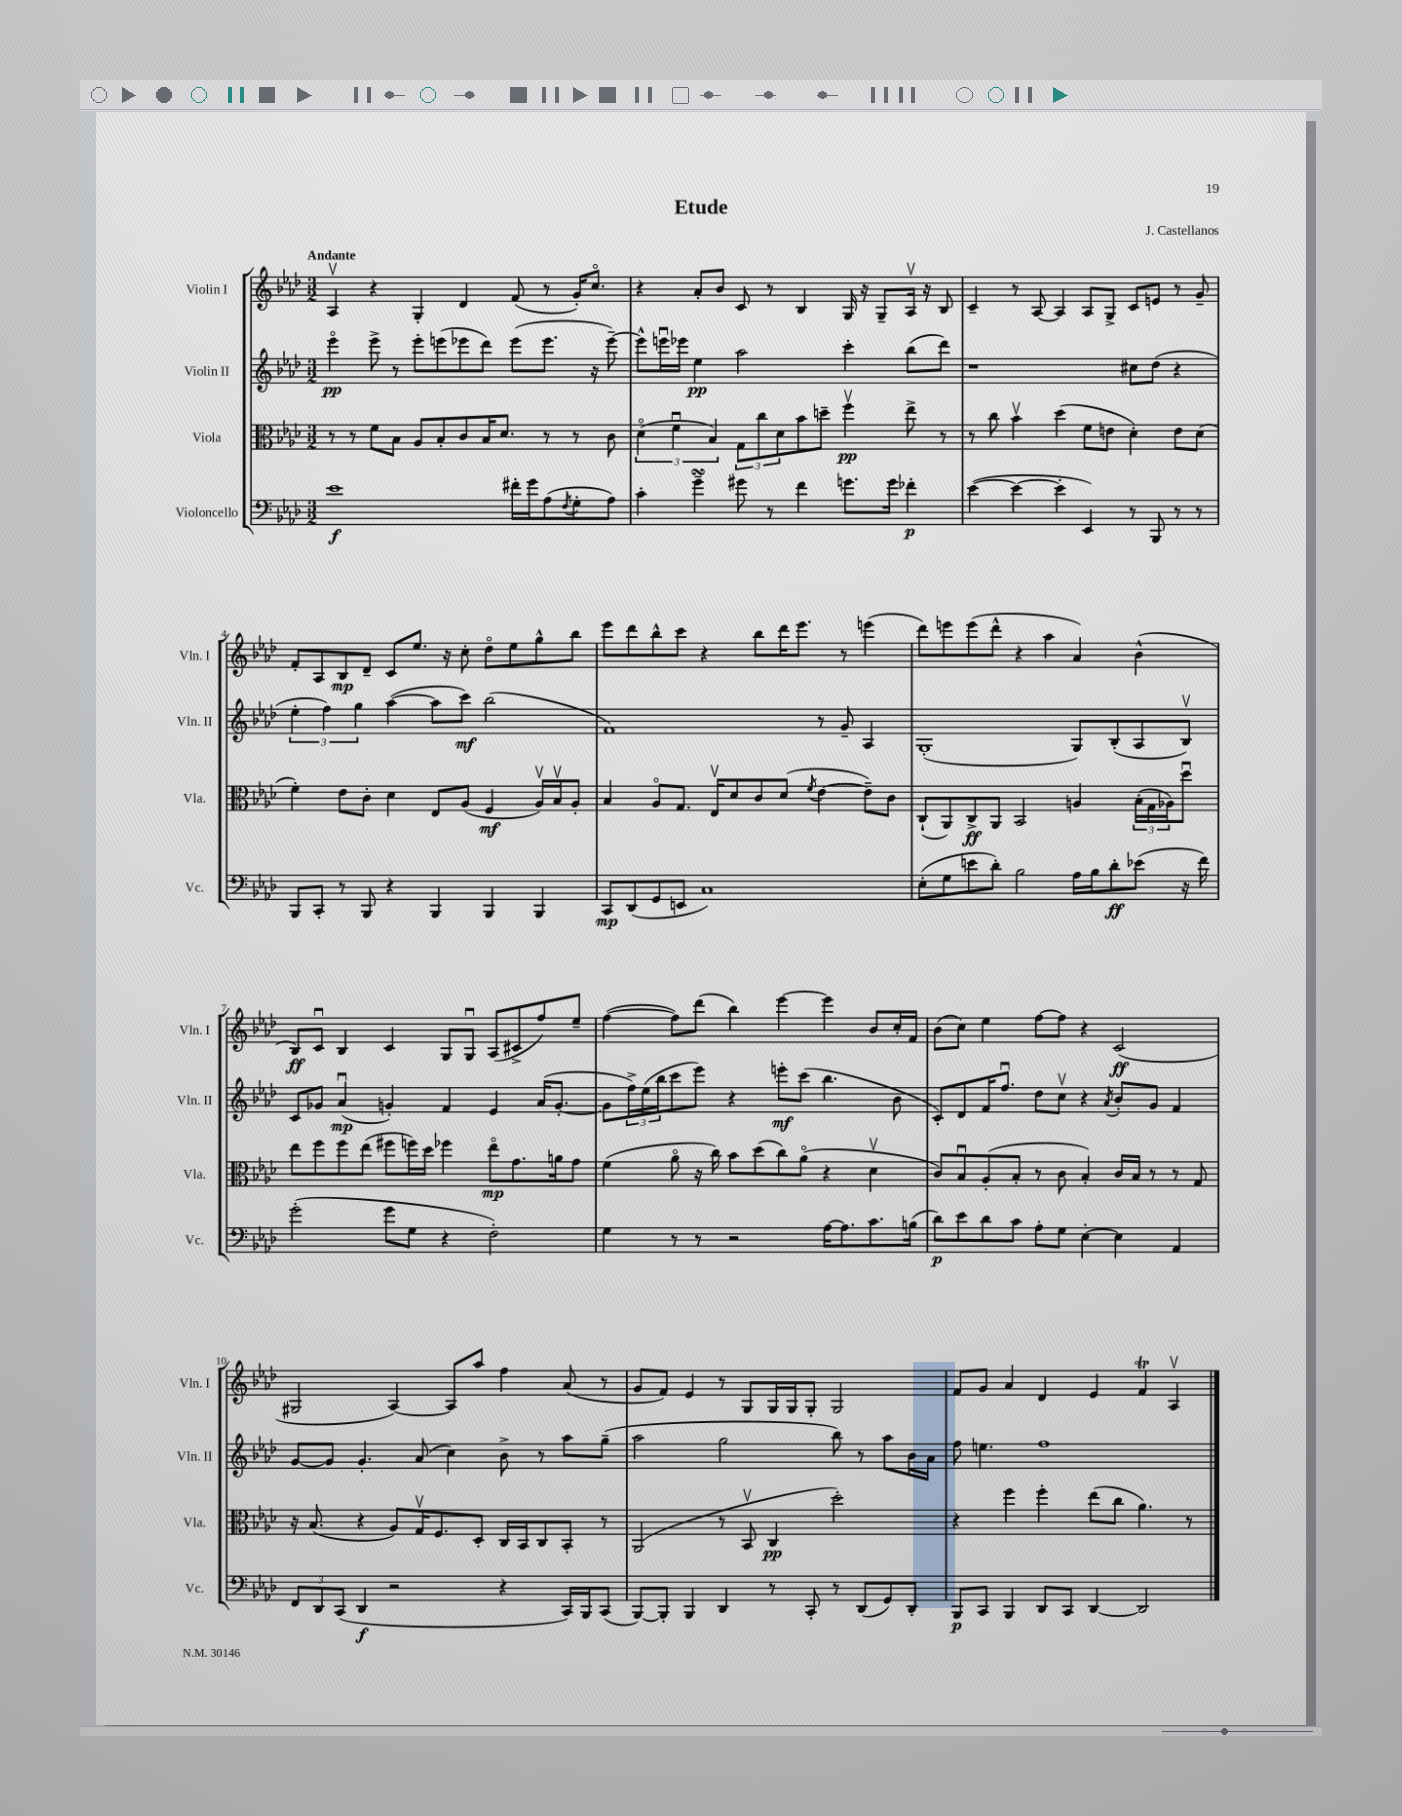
\header { title = "Etude" composer = "J. Castellanos" }
<<
\new StaffGroup <<
\new Staff = "s0" \with { instrumentName = "Violin I" shortInstrumentName = "Vln. I" } {
    \clef treble \key aes \major \numericTimeSignature \time 3/2 \tempo "Andante"
    aes4\upbow r4 g4-. des'4 f'8( r8 g'16-.) c''8.\flageolet |
    r4 aes'8-. bes'8 c'8 r8 bes4 g16 r16 g8-- aes16\upbow r16 bes8 |
    c'4-- r8 aes8~ aes4 aes8 g8-> c'8 e'8 r8 g'8-- |
    f'8-. aes8 bes8\mp des'8-- c'8 ees''8. r16 c''8-. des''8\flageolet ees''8 g''8-^ bes''8 |
    ees'''8 des'''8 bes''8-^ c'''8 r4 bes''8 des'''16 ees'''8. r8 e'''4( |
    des'''8) e'''8 e'''8( des'''8-^ r4 aes''4 aes'4) bes'4-^( |
    bes8\ff) c'8\downbow bes4 c'4 g8 g8\downbow aes8( cis'8-> f''8) ees''8-- |
    f''4~( f''8) des'''8( bes''4) ees'''4~ ees'''4 bes'8 c''16-. f'16 |
    bes'8( c''8) ees''4 f''8~ f''8 r4 c'2\ff( |
    gis2 aes4~) aes8 aes''8 f''4 aes'8( r8 |
    g'8 f'8) ees'4 r8 g8 g16 g16 g8-. g2 |
    f'8 g'8 aes'4 des'4 ees'4 f'4\trill aes4\upbow \bar "|." |
}
\new Staff = "s1" \with { instrumentName = "Violin II" shortInstrumentName = "Vln. II" } {
    \clef treble \key aes \major \numericTimeSignature \time 3/2
    ees'''4\flageolet\pp ees'''8-> r8 ees'''8-. e'''8( ees'''8 des'''8) ees'''8( ees'''8. r16 ees'''8~--) |
    ees'''8-^ e'''16\downbow ees'''16 ees''4\pp aes''2 c'''4-. bes''8( des'''8) |
    r1 cis''8 des''8( r4 |
    \tuplet 3/2 { ees''4-. f''4) g''4 } aes''4~( aes''8 c'''8\mf) bes''2( |
    f'1) r8 g'8-- aes4 |
    g1-.( g8) bes8-.( aes8 bes8\upbow) |
    c'8 ges'8 aes'4\downbow\mp( g'4-.) f'4 ees'4 aes'16( g'8.~-. |
    g'8 \tuplet 3/2 { f''16->) ees''16( bes''16 } c'''8 ees'''8) r4 e'''8-.\mf c'''8( bes''4. bes'8 |
    c'8-.) des'8 f'16 f''8.\downbow des''8 c''8\upbow r4 \acciaccatura { aes'8 } bes'8-. g'8 f'4 |
    g'8~ g'8 g'4.-. aes'8( c''4) bes'8-> r8 aes''8 g''8--( |
    aes''2 g''2 bes''8) r8 aes''8 bes'16 aes'16 |
    f''8 e''4. f''1 \bar "|." |
}
\new Staff = "s2" \with { instrumentName = "Viola" shortInstrumentName = "Vla." } {
    \clef alto \key aes \major \numericTimeSignature \time 3/2
    r8 r8 f'8 bes8 aes8 bes8-. c'8 bes16 des'8. r8 r8 c'8 |
    \tuplet 3/2 { des'4\flageolet( f'4\downbow bes4) } \tuplet 3/2 { g8 c''8 des'8 } bes'8 d''8-- f''4\upbow\pp ees''8-> r8 |
    r8 c''8 bes'4\upbow des''4( f'8 e'8 des'4-.) e'8 des'8( |
    f'4-.) ees'8 c'8-. des'4 ees8 aes8( f4\mf aes16\upbow) bes16\upbow aes8-. |
    bes4 aes8\flageolet g8. ees16\upbow des'8 c'8 des'8( \acciaccatura { f'8 } ees'4~ ees'8--) c'8 |
    c8-!( aes,8) c8->\ff aes,8 bes,2 a4 \tuplet 3/2 { bes16-.( g16 aes16) } des''8\downbow |
    ees''8 f''8 f''8 ees''8( fis''8 f''16) des''16 fes''4 ees''8\flageolet\mp g'8. a'16 g'8 |
    f'4( aes'8\flageolet r16 c''16) bes'8 des''8( c''8) aes'8\flageolet( r4 des'4\upbow |
    c'8) bes8\downbow aes8-.( bes8-. r8 c'8 bes4-.) c'16 bes16 r8 r8 g8 |
    r16 bes8.( r4 aes8) g16\upbow f8. des8-. c16 bes,16 c8 bes,8-. r8 |
    aes,2( r8 bes,8\upbow c4\pp des''2-.) |
    r4 f''4 f''4-. ees''8( c''8 aes'4.) r8 \bar "|." |
}
\new Staff = "s3" \with { instrumentName = "Violoncello" shortInstrumentName = "Vc." } {
    \clef bass \key aes \major \numericTimeSignature \time 3/2
    ees'1\f fis'16-. g'16 aes8( \acciaccatura { f8 } g8-. aes8) |
    c'4-. g'4--\turn gis'8 r8 f'4 g'8. g'16 fes'4-.\p |
    ees'4~( ees'4~ ees'4-. ees,4) r8 bes,,8 r8 r8 |
    bes,,8 c,8-. r8 bes,,8 r4 bes,,4 bes,,4 bes,,4 |
    c,8\mp des,8( g,8 e,8 c1) |
    ees8-.( g8 e'8 des'8-.) bes2 aes16 bes16 des'8-.\ff ees'8( r16 f'16) |
    g'2-.( g'8 g8 r4 f2-.) |
    g4 r8 r8 r2 aes16~ aes8. c'8. b16( |
    des'8\p) ees'8 des'8 c'8 aes8-. g8 ees4~-. ees4 aes,4 |
    \tuplet 3/2 { f,8 des,8 c,8( } des,4\f r2 r4 c,16) bes,,16 c,8( |
    bes,,8~) bes,,8-. bes,,4 des,4 r8 c,8-. r8 des,8( g,8) des,8-. |
    bes,,8\p c,8 bes,,4 des,8 c,8 des,4~ des,2 \bar "|." |
}
>>
>>
